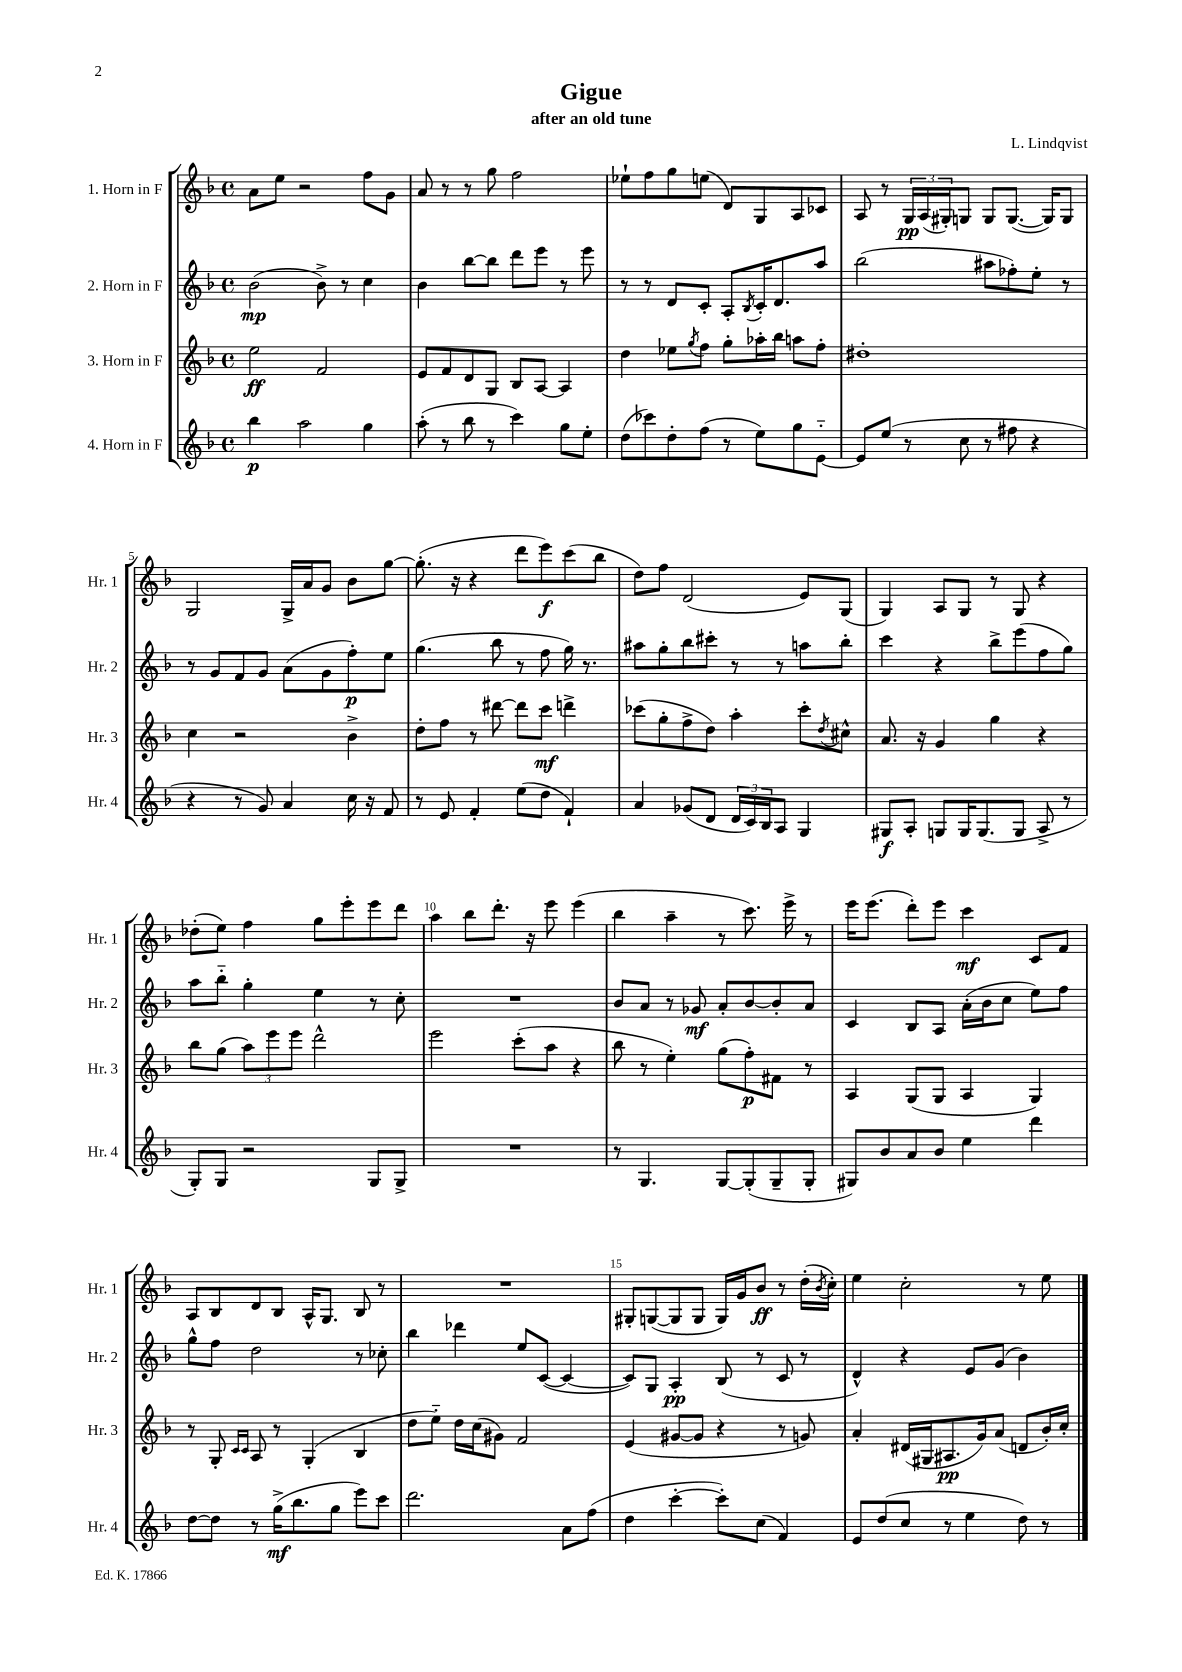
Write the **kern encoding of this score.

**kern	**kern	**kern	**kern
*staff4	*staff3	*staff2	*staff1
*clefG2	*clefG2	*clefG2	*clefG2
*k[b-]	*k[b-]	*k[b-]	*k[b-]
*M4/4	*M4/4	*M4/4	*M4/4
*met(c)	*met(c)	*met(c)	*met(c)
4bb-\	2ee\	(2b-\	8a\L
.	.	.	8ee\J
2aa\	.	.	2r
.	2f/	8b-^\)	.
.	.	8r	.
4gg\	.	4cc\	8ff\L
.	.	.	8g\J
=	=	=	=
(8aa'\	8e/L	4b-\	8a/
8r	8f/	.	8r
8bb-\	8d/	[8bb-\L	8r
8r	8G/J	8bb-\]J	8gg\
4ccc\)	8B-/L	8ddd\L	2ff\
.	[8A/J	8eee\J	.
8gg\L	4A/]	8r	.
8ee'\J	.	8eee\	.
=	=	=	=
(8dd\L	4dd\	8r	8ee-`\L
8ccc-\)	.	8r	8ff\
8dd'\	8ee-\L	8d/L	8gg\
.	8qgg/	.	.
(8ff\J	8ff\J	8c'/J	(8ee\J
8r	8gg'\L	8A'/L	8d/L)
.	.	8qB-/	.
8ee\L)	16aa-'\L	16c'/K	8G/
.	16bb-\JJ	8.d/	.
8gg\	8aa\L	.	8A/
[8e'~\J	8ff'\J	8aa/J	8c-/J
=	=	=	=
8e/]L	1dd#'	(2bb-\	8A/
(8ee/J	.	.	8r
8r	.	.	24G/LL
.	.	.	(24A/
.	.	.	24G#'/J)
8cc\	.	.	8G/J
8r	.	8aa#\L	8G/L
8ff#\	.	8ff-'\)	([8.G/J
4r	.	8ee'\J	.
.	.	.	16G/]LK)
.	.	8r	8G/J
=	=	=	=
4r	4cc\	8r	2G/
.	.	8g/L	.
8r	2r	8f/	.
8g/)	.	8g/J	.
4a/	.	(8a\L	16G^/LL
.	.	.	16a/J
.	.	8g\	8g/J
16cc\	4b-^\	8ff'\)	8b-\L
16r	.	.	.
8f/	.	8ee\J	[8gg\J
=	=	=	=
8r	8dd'\L	(4.gg\	(8.gg'\]
8e/	8ff\J	.	.
.	.	.	16r
4f'/	8r	.	4r
.	[8ddd#\	8bb-\	.
(8ee\L	8ddd#\]L	8r	8ddd\L
8dd\J	8ccc\J	8ff\	8eee\)
4f`/)	4ddd^\	16gg\)	(8ccc\
.	.	8.r	.
.	.	.	8bb-\J
=	=	=	=
4a/	(8ccc-\L	8aa#\L	8dd\L)
.	8gg'\	8gg'\	8ff\J
(8g-/L	8ff^\	8bb-\	(2d/
8d/J	8dd\J)	8ccc#'\J	.
24d/LL	4aa'\	8r	.
24c/)	.	.	.
24B-/J	.	.	.
8A/J	.	8r	.
4G/	8ccc-'\L	8aa\L	8e/L)
.	8qdd/	.	.
.	8cc#^^\J	8bb-'\J	(8G/J
=	=	=	=
8G#/L	8.a/	4ccc\	4G/)
8A'/J	.	.	.
.	16r	.	.
8G/L	4g/	4r	8A/L
16G/K	.	.	8G/J
(8.G/	.	.	.
.	4gg\	8bb-^\L	8r
8G/J	.	(8eee\	8G/
8A^/	4r	8ff\	4r
8r	.	8gg\J)	.
=	=	=	=
8G'/L)	8bb-\L	8aa\L	(8dd-'\L
8G/J	(8gg\J	8bb-'~\J	8ee\J)
2r	12aa\L)	4gg'\	4ff\
.	12eee\	.	.
.	12eee\J	.	.
.	2ddd^^\	4ee\	8gg\L
.	.	.	8eee'\
8G/L	.	8r	8eee\
8G^/J	.	8cc'\	8ddd\J
=	=	=	=
1r	2eee\	1r	4aa\
.	.	.	8bb-\L
.	.	.	8.ddd'\J
.	(8ccc'\L	.	.
.	.	.	16r
.	8aa\J	.	8eee\
.	4r	.	(4eee\
=	=	=	=
8r	8bb-\	8b-/L	4bb-\
4.G/	8r	8a/J	.
.	4ee'\)	8r	4aa~\
.	.	8g-/	.
[8G/L	(8gg\L	8a'/L	8r
(8G'/]	8ff'\)	[8b-/	8.ccc\)
8G~/	8f#\J	8b-'/]	.
.	.	.	16eee^\
8G'/J	8r	8a/J	8r
=	=	=	=
8G#/L)	4A/	4c/	16eee\LK
.	.	.	(8.eee\J
8b-/	.	.	.
8a/	(8G/L	8B-/L	8ddd'\L)
8b-/J	8G/J	8A/J	8eee\J
4ee\	4A/	(16a'\LL	4ccc\
.	.	16b-\J	.
.	.	8cc\J	.
4ddd\	4G/)	8ee\L)	8c/L
.	.	8ff\J	8f/J
=	=	=	=
[8dd\L	8r	8gg^^\L	8A/L
8dd\]J	8G'/	8ff\J	8B-/
.	16qqc/LL	.	.
.	16qqc/JJ	.	.
8r	8A/	2dd\	8d/
(16gg^\LK	8r	.	8B-/J
8.bb-\	.	.	.
.	(4G'/	.	16A^^/LK
.	.	.	8.G/J
8gg\J	.	.	.
8eee\L)	4B-/	8r	8B-/
8ccc\J	.	8cc-'\	8r
=	=	=	=
2.ddd\	8dd\L	4bb-\	1r
.	8ee'~\J)	.	.
.	16dd\LL	4ddd-\	.
.	(16cc\J	.	.
.	8g#\J)	.	.
.	2f/	8ee/L	.
.	.	([8c/J	.
8a\L	.	4c/_	.
(8ff\J	.	.	.
=	=	=	=
4dd\	(4e/	8c/]L)	8G#'/L
.	.	8G/J	([8G/
[4ccc'\	[8g#/L	4A'/	8G/]
.	8g#/]J	.	8G/J
8ccc'\]L)	4r	(8B-/	16G/LL)
.	.	.	16g/J
(8cc\J	.	8r	8b-/J
4f/)	8r	8c/	8r
.	8g/)	8r	(16dd'\LL
.	.	.	8qb-/
.	.	.	16cc'\JJ)
=	=	=	=
8e/L	4a'/	4d^^/)	4ee\
(8dd/	.	.	.
8cc/J	(16d#/LL	4r	2cc'\
.	16G#/J	.	.
8r	8.A#/	.	.
4ee\	.	8e/L	.
.	16g/k)	.	.
.	(8a/J	(8g/J	.
8dd\)	8d/L	4b-\)	8r
8r	16b-'/L)	.	8ee\
.	16cc'/JJ	.	.
==	==	==	==
*-	*-	*-	*-
